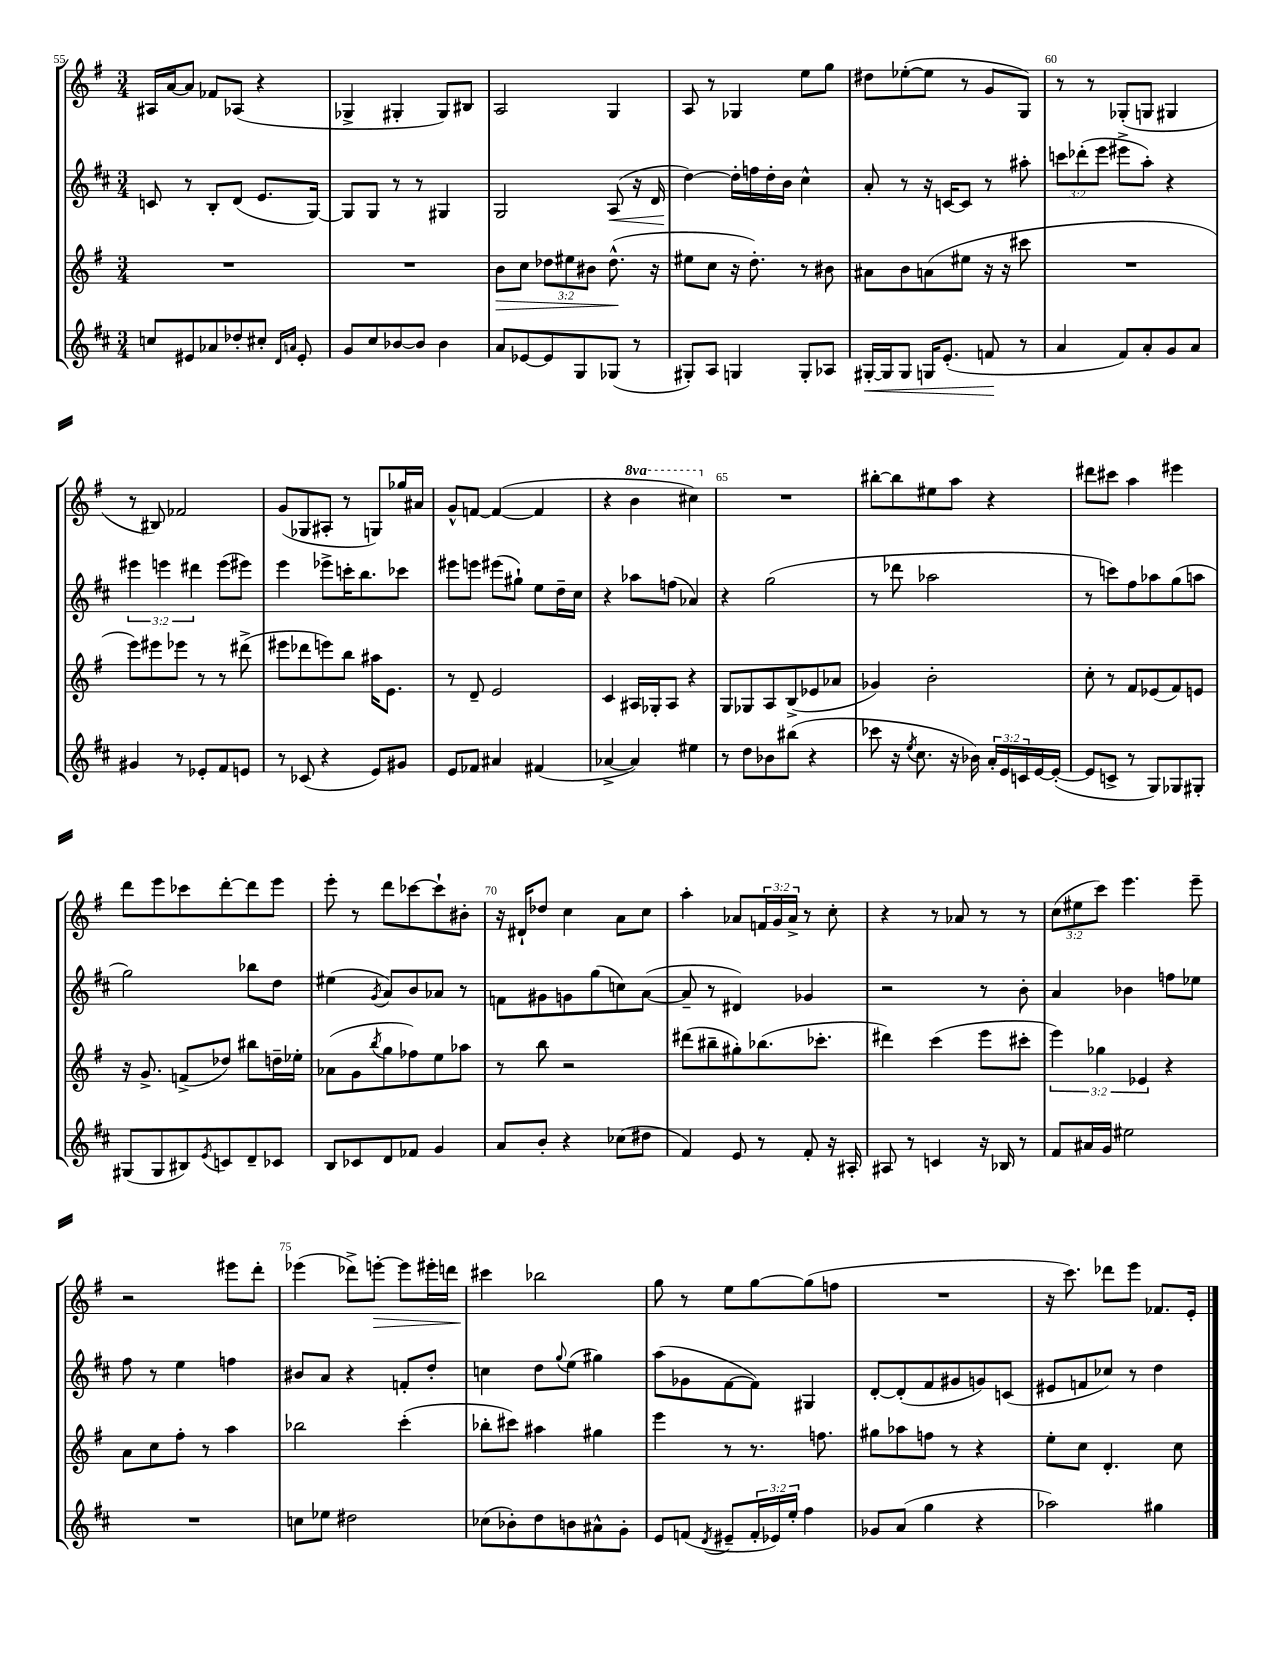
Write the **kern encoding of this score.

**kern	**dynam	**kern	**dynam	**kern	**dynam	**kern	**dynam
*part4	*part4	*part3	*part3	*part2	*part2	*part1	*part1
*staff4	*staff4	*staff3	*staff3	*staff2	*staff2	*staff1	*staff1
*clefG2	*	*clefG2	*	*clefG2	*	*clefG2	*
*k[f#c#]	*	*k[f#]	*	*k[f#c#]	*	*k[f#]	*
*M3/4	*	*M3/4	*	*M3/4	*	*M3/4	*
=55	=55	=55	=55	=55	=55	=55	=55
8ccn/L	.	2.r	.	8cn/	.	16A#X/LL	.
.	.	.	.	.	.	[16a/J	.
8e#X/	.	.	.	8r	.	8a/J]	.
8a-X/	.	.	.	8B'/L	.	8f-X/L	.
8dd-X'/	.	.	.	(8d/J	.	(8A-X/J	.
8cc#X'/J	.	.	.	8.e/L	.	4r	.
16qqd/LL	.	.	.	.	.	.	.
16qqan/JJ	.	.	.	.	.	.	.
8e#'/	.	.	.	.	.	.	.
.	.	.	.	[16G/Jk)	.	.	.
=56	=56	=56	=56	=56	=56	=56	=56
8g/L	.	2.r	.	8G/L]	.	4G-X^/	.
8cc#/	.	.	.	8G/J	.	.	.
[8b-X/	.	.	.	8r	.	4G#X'/	.
8b-/J]	.	.	.	8r	.	.	.
4b-\	.	.	.	4G#X/	.	8G#/L)	.
.	.	.	.	.	.	8B#X/J	.
=57	=57	=57	=57	=57	=57	=57	=57
!	!	!	!LO:HP:b	!	!	!	!
8a/L	.	8b\L	>	2G/	.	2A/	.
[8e-X/	.	8cc\J	.	.	.	.	.
8e-/]	.	12dd-X\L	.	.	.	.	.
.	.	12ee#X\	.	.	.	.	.
8G/	.	.	.	.	.	.	.
.	.	12b#X\J	.	.	.	.	.
!	!	!	!	!	!LO:HP:b	!	!
(8G-X/J	.	(8.dd-^^\	.	(8A/	<	4G/	.
8r	.	.	.	16r	.	.	.
.	.	16r	]	16d/	.	.	.
=58	=58	=58	=58	=58	=58	=58	=58
8G#X'/L)	.	8ee#X\L	.	[4dd\)	.	8A/	.
8A/J	.	8cc\J	.	.	.	8r	.
4Gn/	.	16r	.	16dd'\LL]	[	4G-X/	.
.	.	8.dd'\)	.	16ffn\	.	.	.
.	.	.	.	16dd'\	.	.	.
.	.	.	.	16b\JJ	.	.	.
8G'/L	.	8r	.	4cc#^^\	.	8ee\L	.
8A-X/J	.	8b#X\	.	.	.	8gg\J	.
=59	=59	=59	=59	=59	=59	=59	=59
!	!LO:HP:b	!	!	!	!	!	!
[16G#X'/LL	<	8a#X\L	.	8a'/	.	8dd#X\L	.
16G#/J]	.	.	.	.	.	.	.
8G#/J	.	8b\	.	8r	.	([8ee-X'\	.
16Gn/KL	.	(8an\	.	16r	.	8ee-\J]	.
(8.e'/J	.	.	.	[16cn/KL	.	.	.
.	.	8ee#X\J	.	8c/J]	.	8r	.
8fn/	.	16r	.	8r	.	8g/L	.
.	.	16r	.	.	.	.	.
8r	[	8ccc#X\	.	8aa#X'\	.	8G/J)	.
=60	=60	=60	=60	=60	=60	=60	=60
4a/	.	2.r	.	12cccn\L	.	8r	.
.	.	.	.	(12ddd-X'\	.	.	.
.	.	.	.	.	.	8r	.
.	.	.	.	12eee\J	.	.	.
8f#/L)	.	.	.	8eee#X^\L	.	(8G-X'/L	.
8a'/	.	.	.	8aa'\J)	.	8Gn/J	.
8g/	.	.	.	4r	.	4G#X/	.
8a/J	.	.	.	.	.	.	.
!!LO:LB:g=z
=61	=61	=61	=61	=61	=61	=61	=61
4g#X/	.	8eee\L)	.	6eee#X\	.	8r	.
.	.	8eee#X\	.	.	.	8B#X/)	.
.	.	.	.	6eeen\	.	.	.
8r	.	8eee-X\J	.	.	.	2f-X/	.
.	.	.	.	6ddd#X\	.	.	.
8e-X'/L	.	8r	.	.	.	.	.
8f#/	.	8r	.	(8eee\L	.	.	.
8en/J	.	(8ddd#X^\	.	8eee#X\J)	.	.	.
=62	=62	=62	=62	=62	=62	=62	=62
8r	.	8eee#X\L	.	4eee\	.	(8g/L	.
(8c-X/	.	8ddd-X\	.	.	.	8G-X/	.
4r	.	8eeen\)	.	8eee-X^\L	.	8A#X'/J	.
.	.	8bb\J	.	16cccn'\K	.	8r	.
.	.	.	.	8.bb\	.	.	.
8e/L)	.	16aa#X\KL	.	.	.	8Gn/L)	.
.	.	8.e\J	.	.	.	.	.
8g#X/J	.	.	.	8ccc-X\J	.	16gg-X/L	.
.	.	.	.	.	.	16a#X/JJ	.
=63	=63	=63	=63	=63	=63	=63	=63
8e/L	.	8r	.	8eee#X\L	.	8g^^/L	.
8f-X/J	.	8d~/	.	8eeen\J	.	[8fn/J	.
4a#X/	.	2e/	.	(8eee#X\L	.	(4f/_	.
.	.	.	.	8gg#X`\J)	.	.	.
(4f#X/	.	.	.	8ee\L	.	4f/]	.
.	.	.	.	16dd~\L	.	.	.
.	.	.	.	16cc#\JJ	.	.	.
=64	=64	=64	=64	=64	=64	=64	=64
[4a-X^/	.	4c/	.	4r	.	4r	.
*	*	*	*	*	*	*8va	*
4a-/])	.	16A#X/LL	.	8aa-X\L	.	4bb\	.
.	.	16G-X'/J	.	.	.	.	.
.	.	8A#/J	.	(8ffn\J	.	.	.
4ee#X\	.	4r	.	4a-X/)	.	4ccc#X\)	.
=65	=65	=65	=65	=65	=65	=65	=65
*	*	*	*	*	*	*X8va	*
8r	.	8G/L	.	4r	.	2.r	.
8dd\L	.	8G-X/	.	.	.	.	.
8b-X\	.	8A/	.	(2gg\	.	.	.
(8bb#X\J	.	(8B^/	.	.	.	.	.
4r	.	8e-X/	.	.	.	.	.
.	.	8a-X/J	.	.	.	.	.
=66	=66	=66	=66	=66	=66	=66	=66
8ccc-X\	.	4g-X/)	.	8r	.	[8bb#X'\L	.
16r	.	.	.	8ddd-X\	.	8bb#\]	.
8qee/	.	.	.	.	.	.	.
8.cc#\	.	.	.	.	.	.	.
.	.	2b'\	.	2aa-X\	.	8ee#X\	.
16r	.	.	.	.	.	8aa\J	.
16b-X\)	.	.	.	.	.	.	.
24a'/LL	.	.	.	.	.	4r	.
24e/	.	.	.	.	.	.	.
24cn/	.	.	.	.	.	.	.
[16e/	.	.	.	.	.	.	.
(16e'/JJ_	.	.	.	.	.	.	.
=67	=67	=67	=67	=67	=67	=67	=67
8e/L]	.	8cc'\	.	8r	.	8ddd#X\L	.
8cn^/J	.	8r	.	8cccn\L)	.	8ccc#X\J	.
8r	.	8f#/L	.	8ff#\	.	4aa\	.
8G/L)	.	(8e-X/	.	8aa-X\	.	.	.
8G-X/	.	8f#/)	.	(8gg\	.	4eee#X\	.
8G#X'/J	.	8en/J	.	8aan\J	.	.	.
!!LO:LB:g=z
=68	=68	=68	=68	=68	=68	=68	=68
(8G#X/L	.	16r	.	2gg\)	.	8ddd\L	.
.	.	8.g^/	.	.	.	.	.
8G#/	.	.	.	.	.	8eee\	.
8B#X/)	.	(8fn^/L	.	.	.	8ccc-X\	.
8qe/	.	.	.	.	.	.	.
8cn/	.	8dd-X/J)	.	.	.	[8ddd'\	.
8d~/	.	8bb#X\L	.	8bb-X\L	.	8ddd\]	.
8c-X/J	.	16ddn~\L	.	8dd\J	.	8eee\J	.
.	.	16ee-X'\JJ	.	.	.	.	.
=69	=69	=69	=69	=69	=69	=69	=69
8B/L	.	(8a-X\L	.	(4ee#X\	.	8eee'\	.
8c-X/	.	8g\	.	.	.	8r	.
.	.	8qbb/	.	8qg/	.	.	.
8d/	.	8gg\	.	8a/L)	.	8ddd\L	.
8f-X/J	.	8ff-X\)	.	8b/	.	[8ccc-X\	.
4g/	.	8ee\	.	8a-X/J	.	8ccc-`\]	.
.	.	8aa-X\J	.	8r	.	8b#X'\J	.
=70	=70	=70	=70	=70	=70	=70	=70
8a/L	.	8r	.	8fn\L	.	16r	.
.	.	.	.	.	.	16d#X`/KL	.
8b'/J	.	8bb\	.	8g#X\	.	8dd-X/J	.
4r	.	2r	.	8gn\	.	4cc\	.
.	.	.	.	(8gg\	.	.	.
(8cc-X\L	.	.	.	8ccn\)	.	8a\L	.
8dd#X\J	.	.	.	([8a\J	.	8cc\J	.
=71	=71	=71	=71	=71	=71	=71	=71
4f#/)	.	(8ddd#X\L	.	8a~/]	.	4aa'\	.
.	.	8bb#X~\	.	8r	.	.	.
8e/	.	8gg#X'\)	.	4d#X/)	.	8a-X/L	.
8r	.	(8.bb-X\	.	.	.	24fn/L	.
.	.	.	.	.	.	24g/	.
.	.	.	.	.	.	24a-^/JJ	.
8f#'/	.	.	.	4g-X/	.	8r	.
.	.	8.ccc-X'\J	.	.	.	.	.
16r	.	.	.	.	.	8cc'\	.
16A#X'/	.	.	.	.	.	.	.
=72	=72	=72	=72	=72	=72	=72	=72
8A#X/	.	4ddd#X\)	.	2r	.	4r	.
8r	.	.	.	.	.	.	.
4cn/	.	(4ccc\	.	.	.	8r	.
.	.	.	.	.	.	8a-X/	.
16r	.	8eee\L	.	8r	.	8r	.
16B-X/	.	.	.	.	.	.	.
8r	.	8ccc#X'\J	.	8b'\	.	8r	.
=73	=73	=73	=73	=73	=73	=73	=73
8f#/L	.	6eee\)	.	4a/	.	(12cc\L	.
.	.	.	.	.	.	12ee#X\	.
16a#X/L	.	.	.	.	.	.	.
.	.	6gg-X\	.	.	.	12ccc\J)	.
16g/JJ	.	.	.	.	.	.	.
2ee#X\	.	.	.	4b-X\	.	4.eee\	.
.	.	6e-X/	.	.	.	.	.
.	.	4r	.	8ffn\L	.	.	.
.	.	.	.	8ee-X\J	.	8eee~\	.
!!LO:LB:g=z
=74	=74	=74	=74	=74	=74	=74	=74
2.r	.	8a\L	.	8ff#\	.	2r	.
.	.	8cc\	.	8r	.	.	.
.	.	8ff#'\J	.	4ee\	.	.	.
.	.	8r	.	.	.	.	.
.	.	4aa\	.	4ffn\	.	8eee#X\L	.
.	.	.	.	.	.	8ddd'\J	.
=75	=75	=75	=75	=75	=75	=75	=75
8ccn\L	.	2bb-X\	.	8b#X/L	.	(4eee-X\	.
8ee-X\J	.	.	.	8a/J	.	.	.
2dd#X\	.	.	.	4r	.	8ddd-X^\L)	.
!	!	!	!	!	!	!	!LO:HP:b
.	.	.	.	.	.	[8eeen'\J	>
.	.	(4ccc'\	.	8fn'/L	.	8eee\L]	.
.	.	.	.	8dd'/J	.	16eee#X'\L	.
.	.	.	.	.	.	16dddn\JJ	.
=76	=76	=76	=76	=76	=76	=76	=76
(8cc-X\L	.	8bb-X'\L	.	4ccn\	.	4ccc#X\	.
8b-X'\)	.	8ccc#X\J)	.	.	.	.	.
8dd\	.	4aa#X\	.	8dd\L	.	2bb-X\	]
.	.	.	.	8qqgg/	.	.	.
8bn\	.	.	.	(8ee\J	.	.	.
8a#X^^\	.	4gg#X\	.	4gg#X\)	.	.	.
8g'\J	.	.	.	.	.	.	.
=77	=77	=77	=77	=77	=77	=77	=77
8e/L	.	4eee\	.	(8aa\L	.	8gg\	.
(8fn/J	.	.	.	8g-X\	.	8r	.
8qd/	.	.	.	.	.	.	.
8e#X~/L	.	8r	.	[8f#\	.	8ee\L	.
24f'/L	.	8.r	.	8f#\J])	.	[8gg\	.
24e-X/)	.	.	.	.	.	.	.
24ee'/JJ	.	.	.	.	.	.	.
4ff#\	.	.	.	4G#X/	.	(8gg\]	.
.	.	8.ffn\	.	.	.	.	.
.	.	.	.	.	.	8ffn\J	.
=78	=78	=78	=78	=78	=78	=78	=78
8g-X/L	.	8gg#X\L	.	[8d'/L	.	2.r	.
(8a/J	.	8aa-X\	.	(8d'/]	.	.	.
4gg\	.	8ffn\J	.	8f#/	.	.	.
.	.	8r	.	8g#X/	.	.	.
4r	.	4r	.	8gn/)	.	.	.
.	.	.	.	(8cn/J	.	.	.
=79	=79	=79	=79	=79	=79	=79	=79
2aa-X\)	.	8ee'\L	.	8e#X/L	.	16r	.
.	.	.	.	.	.	8.ccc\)	.
.	.	8cc\J	.	8fn/	.	.	.
.	.	4.d'/	.	8cc-X/J)	.	8ddd-X\L	.
.	.	.	.	8r	.	8eee\J	.
4gg#X\	.	.	.	4dd\	.	8.f-X/L	.
.	.	8cc\	.	.	.	.	.
.	.	.	.	.	.	16e'/Jk	.
==	==	==	==	==	==	==	==
*-	*-	*-	*-	*-	*-	*-	*-
